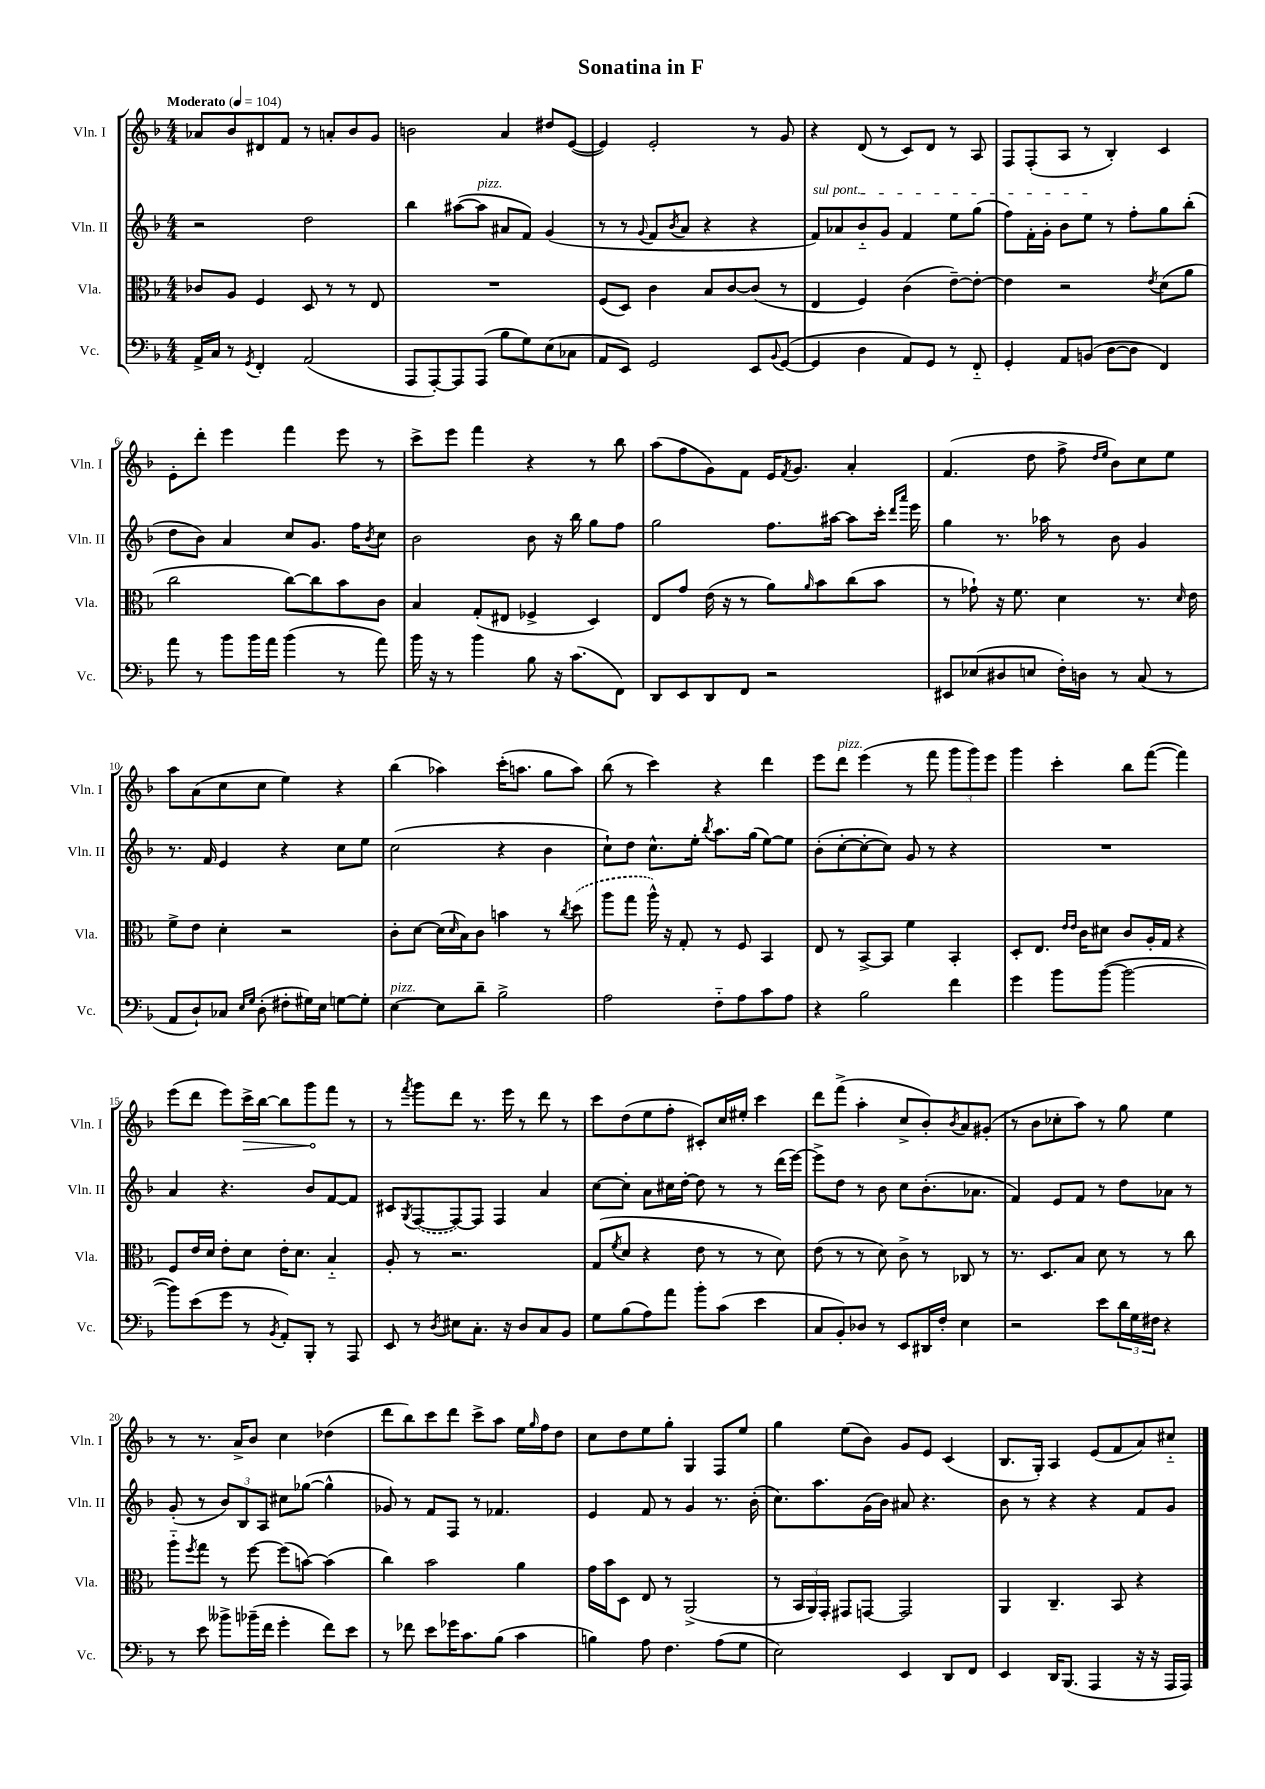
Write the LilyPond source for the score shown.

\header { title = "Sonatina in F" }
<<
\new StaffGroup <<
\new Staff = "s0" \with { instrumentName = "Vln. I" shortInstrumentName = "Vln. I" } {
    \clef treble \key f \major \numericTimeSignature \time 4/4 \tempo "Moderato" 4 = 104
    aes'8 bes'8 dis'8 f'8 r8 a'8-. bes'8 g'8 |
    b'2 a'4 dis''8 e'8~( |
    e'4) e'2-. r8 g'8 |
    r4 d'8( r8 c'8) d'8 r8 a8 |
    f8 f8-.( a8 r8 bes4-.) c'4 |
    e'8-. d'''8-. e'''4 f'''4 e'''8 r8 |
    c'''8-> e'''8 f'''4 r4 r8 bes''8 |
    a''8( f''8 g'8) f'8 e'16 \acciaccatura { f'8 } g'8. a'4-. |
    f'4.( d''8 f''8-> \grace { d''16 e''16 } bes'8) c''8 e''8 |
    a''8 a'8( c''8 c''8 e''4) r4 |
    bes''4( aes''4) c'''16-.( a''8. g''8 a''8) |
    bes''8( r8 c'''4) r4 d'''4 |
    e'''8 d'''8^\markup { \italic "pizz." } e'''4( r8 f'''8 \tuplet 3/2 { g'''8 g'''8) e'''8 } |
    g'''4 c'''4-. bes''8 f'''8~( f'''4) |
    e'''8( d'''8 e'''8) \once \override Hairpin.circled-tip = ##t c'''16->\> bes''16~ bes''8 g'''8\! f'''8 r8 |
    r8 \acciaccatura { f'''8 } g'''8 d'''8 r8. e'''16 r8 d'''8 r8 |
    c'''8 d''8( e''8 f''8-. cis'8-.) c''16 eis''16-. c'''4 |
    d'''8 f'''8->( a''4-. c''8-> bes'8-.) \acciaccatura { bes'8 } a'8 gis'8-.( |
    r8 bes'8 ces''8-. a''8) r8 g''8 e''4 |
    r8 r8. a'16-> bes'8 c''4 des''4( |
    d'''8 bes''8) c'''8 d'''8 c'''8-> a''8 e''16 \grace { g''16 } f''16 d''8 |
    c''8 d''8 e''8 g''8-. g4 f8 e''8 |
    g''4 e''8( bes'8) g'8 e'8 c'4( |
    bes8. g16-.) a4 e'8( f'8 a'8) cis''8-_ \bar "|." |
}
\new Staff = "s1" \with { instrumentName = "Vln. II" shortInstrumentName = "Vln. II" } {
    \clef treble \key f \major \numericTimeSignature \time 4/4
    r2 d''2 |
    bes''4 ais''8~( ais''8^\markup { \italic "pizz." } ais'8 f'8) g'4( |
    r8 r8 \appoggiatura { g'8 } f'8 \acciaccatura { bes'8 } a'8 r4 r4 |
    \once \override TextSpanner.bound-details.left.text = \markup { \italic "sul pont." } f'8\startTextSpan) aes'8 bes'8-_ g'8 f'4 e''8 g''8( |
    f''8) f'16-. g'16-. bes'8 e''8\stopTextSpan r8 f''8-. g''8 bes''8-.( |
    d''8 bes'8) a'4 c''8 g'8. f''16 \acciaccatura { bes'8 } c''8 |
    bes'2 bes'8 r16 bes''16 g''8 f''8 |
    g''2 f''8. ais''16~ ais''8 c'''16-. \grace { d'''16 a'''16 } e'''16 |
    g''4 r8. aes''16 r8 bes'8 g'4 |
    r8. f'16 e'4 r4 c''8 e''8 |
    c''2( r4 bes'4 |
    c''8-!) d''8 c''8.-^ e''16-. \acciaccatura { bes''8 } a''8. g''16( e''8~) e''8 |
    bes'8-.( c''8~-. c''8~-. c''8) g'8 r8 r4 |
    R1 |
    a'4 r4. bes'8 f'8~ f'8 |
    cis'8 \acciaccatura { g8 } \once \slurDashed f8~( f8~) f8 f4 a'4 |
    c''8~ c''8-. a'8 cis''16 d''16~-. d''8 r8 r8 d'''16( e'''16~) |
    e'''8-> d''8 r8 bes'8 c''8 bes'8.-.( aes'8. |
    f'4) e'8 f'8 r8 d''8 aes'8 r8 |
    g'8-.( r8 \tuplet 3/2 { bes'8) bes8 a8 } cis''8 ges''8~( ges''4-^ |
    ges'8) r8 f'8 f8 r8 fes'4. |
    e'4 f'8 r8 g'4 r8. bes'16-.( |
    c''8.) a''8. g'16( bes'16) ais'8 r4. |
    bes'8 r8 r4 r4 f'8 g'8 \bar "|." |
}
\new Staff = "s2" \with { instrumentName = "Vla." shortInstrumentName = "Vla." } {
    \clef alto \key f \major \numericTimeSignature \time 4/4
    ces'8 a8 f4 d8 r8 r8 e8 |
    R1 |
    f8( d8) c'4 bes8 c'8~ c'8( r8 |
    e4 f4) c'4( e'8~--) e'8~-. |
    e'4 r2 \acciaccatura { e'8 } d'8( a'8 |
    c''2 c''8~) c''8 bes'8 c'8 |
    bes4 g8-.( eis8 fes4-> d4) |
    e8 g'8 e'16( r16 r8 a'8) \grace { a'16 } bes'8 c''8( bes'8 |
    r8 ges'8-!) r16 f'8. d'4 r8. \grace { d'16 } e'16 |
    f'8-> e'8 d'4-. r2 |
    c'8-. d'8~ d'16( \grace { d'16 } bes16) c'8 b'4 r8 \acciaccatura { c''8 } \once \slurDashed d''8( |
    a''8 g''8 a''16-^) r16 g8-. r8 f8 bes,4 |
    e8 r8 bes,8~-> bes,8 f'4 bes,4-. |
    d8-. e8. \grace { e'16 e'16 } c'16 dis'8 c'8 a16-. g16 r4 |
    f8 e'16 d'16 e'8-. d'8 e'16-. d'8. bes4-_ |
    a8-. r8 r2. |
    g8( \acciaccatura { f'8 } d'8 r4 e'8 r8 r8 d'8) |
    e'8( r8 r8 d'8) c'8-> r8 ces8 r8 |
    r8. d8. bes8 d'8 r8 r8 c''8 |
    a''8-_ \acciaccatura { f''8 } g''8 r8 f''8~ f''8( b'8~) b'4( |
    c''4) bes'2 a'4 |
    g'16 bes'16 d8 e8 r8 a,2->( |
    r8 \tuplet 3/2 { bes,16 a,16) g,16-. } gis,8 g,8~ g,2 |
    a,4 c4.-- bes,8 r4 \bar "|." |
}
\new Staff = "s3" \with { instrumentName = "Vc." shortInstrumentName = "Vc." } {
    \clef bass \key f \major \numericTimeSignature \time 4/4
    a,16-> c16 r8 \acciaccatura { g,8 } f,4-. a,2( |
    a,,8 a,,8~-.) a,,8 a,,8( bes8 g8) e8( ces8 |
    a,8 e,8) g,2 e,8 \appoggiatura { bes,8 } g,8~( |
    g,4 d4 a,8) g,8 r8 f,8-_ |
    g,4-. a,8 b,8( d8~ d8 f,4) |
    a'8 r8 bes'8 bes'16 a'16 bes'4( r8 a'8) |
    bes'16 r16 r8 bes'4 bes8 r16 c'8.( f,8) |
    d,8 e,8 d,8 f,8 r2 |
    eis,8 ees8( dis8 e8 f16-.) d16 r8 c8( r8 |
    a,8 d8-!) ces8 \grace { e16 g16 } d8-.( fis8-. gis16) e16 g8~ g8-. |
    e4~^\markup { \italic "pizz." } e8 d'8-- bes2-> |
    a2 f8-_ a8 c'8 a8 |
    r4 bes2 f'4 |
    g'4 bes'8 bes'8~( bes'2~ |
    bes'8) e'8( g'8 r8 \acciaccatura { bes,8 } a,8-.) bes,,8-. r8 a,,8 |
    e,8 r8 \acciaccatura { d8 } eis8 c8.-. r16 d8 c8 bes,8 |
    g8 bes8( a8) a'8 bes'8-. c'8( e'4 |
    c8 bes,8-.) des8 r8 e,8 dis,16 f16-. e4 |
    r2 e'8 \tuplet 3/2 { d'16 g16 fis16 } r4 |
    r8 e'8 beses'8-> bes'16--( f'16 g'4-. f'8) e'8 |
    r8 fes'8 e'8 ges'16 c'8. bes8( c'4 |
    b4) a8 f4. a8( g8 |
    e2) e,4 d,8 f,8 |
    e,4 d,16 bes,,8.( a,,4 r16 r16 a,,16 a,,16) \bar "|." |
}
>>
>>
